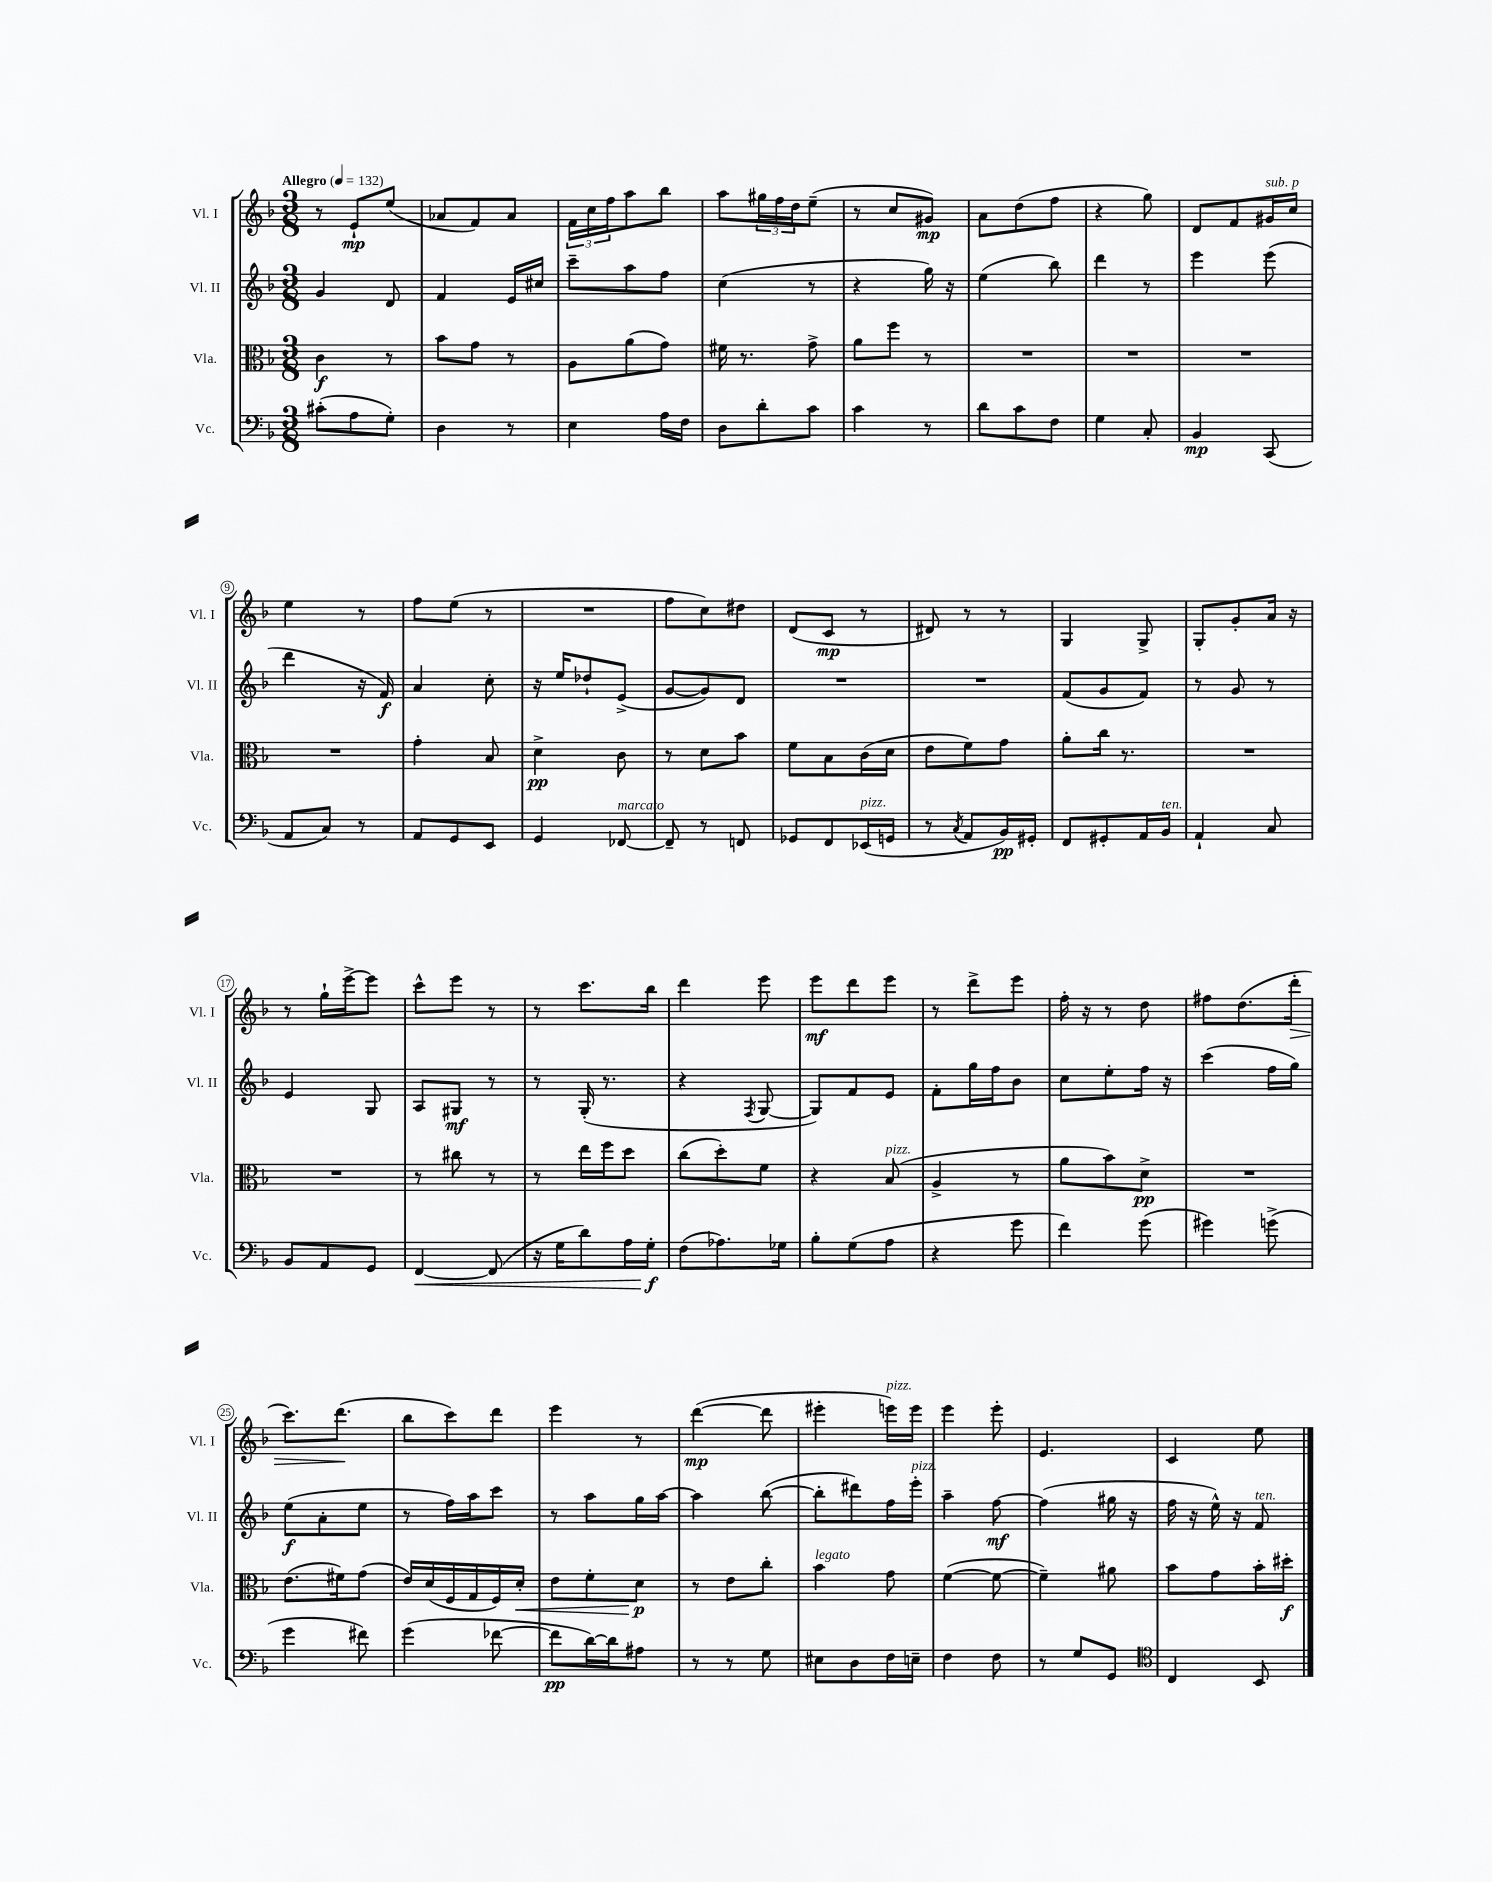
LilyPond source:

<<
\new StaffGroup <<
\new Staff = "s0" \with { instrumentName = "Vl. I" shortInstrumentName = "Vl. I" } {
    \clef treble \key f \major \numericTimeSignature \time 3/8 \tempo "Allegro" 4 = 132
    r8 e'8-!\mp e''8( |
    aes'8 f'8) aes'8 |
    \tuplet 3/2 { f'16 c''16 f''16 } a''8 bes''8 |
    a''8 \tuplet 3/2 { gis''16 f''16 d''16 } e''8--( |
    r8 c''8 gis'8\mp) |
    a'8 d''8( f''8 |
    r4 g''8) |
    d'8 f'8 gis'16^\markup { \italic "sub. p" } c''16 |
    e''4 r8 |
    f''8 e''8( r8 |
    R4. |
    f''8 c''8) dis''8 |
    d'8( c'8\mp r8 |
    dis'8) r8 r8 |
    g4 g8-> |
    g8-. g'8-. a'16 r16 |
    r8 g''16-! e'''16~-> e'''8 |
    c'''8-^ e'''8 r8 |
    r8 c'''8. bes''16 |
    d'''4 e'''8 |
    e'''8\mf d'''8 e'''8 |
    r8 d'''8-> e'''8 |
    f''16-. r16 r8 d''8 |
    fis''8 d''8.( d'''16-.\> |
    c'''8.) d'''8.\!( |
    bes''8 c'''8) d'''8 |
    e'''4 r8 |
    d'''4~\mp( d'''8 |
    eis'''4-. e'''16^\markup { \italic "pizz." }) e'''16 |
    e'''4 e'''8-. |
    e'4. |
    c'4 e''8 \bar "|." |
}
\new Staff = "s1" \with { instrumentName = "Vl. II" shortInstrumentName = "Vl. II" } {
    \clef treble \key f \major \numericTimeSignature \time 3/8
    g'4 d'8 |
    f'4 e'16 cis''16 |
    c'''8-- a''8 f''8 |
    c''4( r8 |
    r4 g''16) r16 |
    e''4( bes''8) |
    d'''4 r8 |
    e'''4 e'''8( |
    d'''4 r16 f'16\f) |
    a'4 c''8-. |
    r16 e''16 des''8-! e'8->( |
    g'8~ g'8) d'8 |
    R4. |
    R4. |
    f'8( g'8 f'8) |
    r8 g'8 r8 |
    e'4 g8 |
    a8 gis8\mf r8 |
    r8 g16-.( r8. |
    r4 \acciaccatura { f8 } g8~ |
    g8) f'8 e'8 |
    f'8-. g''16 f''16 bes'8 |
    c''8 e''8-. f''16 r16 |
    c'''4( f''16 g''16) |
    e''8\f( a'8-. e''8 |
    r8 f''16) a''16 c'''8 |
    r8 a''8 g''16 a''16~ |
    a''4 bes''8~( |
    bes''8-. dis'''8) f''16 e'''16-.^\markup { \italic "pizz." } |
    a''4-- f''8~\mf |
    f''4( gis''16 r16 |
    f''16 r16 e''16-^) r16 f'8^\markup { \italic "ten." } \bar "|." |
}
\new Staff = "s2" \with { instrumentName = "Vla." shortInstrumentName = "Vla." } {
    \clef alto \key f \major \numericTimeSignature \time 3/8
    c'4\f r8 |
    bes'8 g'8 r8 |
    a8 a'8( g'8) |
    fis'16 r8. g'8-> |
    a'8 f''8 r8 |
    R4. |
    R4. |
    R4. |
    R4. |
    g'4-. bes8 |
    d'4->\pp c'8 |
    r8 d'8 bes'8 |
    f'8 bes8 c'16( d'16 |
    e'8 f'8) g'8 |
    a'8-. c''16 r8. |
    R4. |
    R4. |
    r8 cis''8 r8 |
    r8 e''16 f''16 d''8 |
    c''8( d''8-.) f'8 |
    r4 bes8^\markup { \italic "pizz." }( |
    a4-> r8 |
    a'8 bes'8) d'8->\pp |
    R4. |
    e'8.( fis'16) g'8( |
    e'16) d'16( f16 g16 f16) d'16-.\< |
    e'8 f'8-. d'8\p\! |
    r8 e'8 c''8-. |
    bes'4^\markup { \italic "legato" } g'8 |
    f'4~( f'8~ |
    f'4--) ais'8 |
    bes'8 g'8 bes'16-. dis''16-.\f \bar "|." |
}
\new Staff = "s3" \with { instrumentName = "Vc." shortInstrumentName = "Vc." } {
    \clef bass \key f \major \numericTimeSignature \time 3/8
    cis'8-.( a8 g8-.) |
    d4 r8 |
    e4 a16 f16 |
    d8 d'8-. c'8 |
    c'4 r8 |
    d'8 c'8 f8 |
    g4 c8-. |
    bes,4\mp c,8( |
    a,8 c8) r8 |
    a,8 g,8 e,8 |
    g,4 fes,8~^\markup { \italic "marcato" } |
    fes,8-- r8 f,8 |
    ges,8 f,8 ees,16^\markup { \italic "pizz." }( g,16 |
    r8 \acciaccatura { c8 } a,8 bes,16\pp) gis,16-. |
    f,8 gis,8-. a,16 bes,16^\markup { \italic "ten." } |
    a,4-! c8 |
    bes,8 a,8 g,8 |
    f,4~\< f,8( |
    r16 g16 d'8) a16 g16-.\f\! |
    f8( aes8.) ges16 |
    bes8-. g8( a8 |
    r4 g'8 |
    f'4) g'8( |
    gis'4) g'8->( |
    g'4 fis'8) |
    g'4( fes'8~ |
    fes'8\pp d'16~) d'16 ais8 |
    r8 r8 g8 |
    eis8 d8 f16 e16-- |
    f4 f8 |
    r8 g8 g,8 |
    \clef tenor c4 bes,8 \bar "|." |
}
>>
>>
\layout { \context { \Score \override BarNumber.stencil = #(make-stencil-circler 0.1 0.3 ly:text-interface::print) } }
